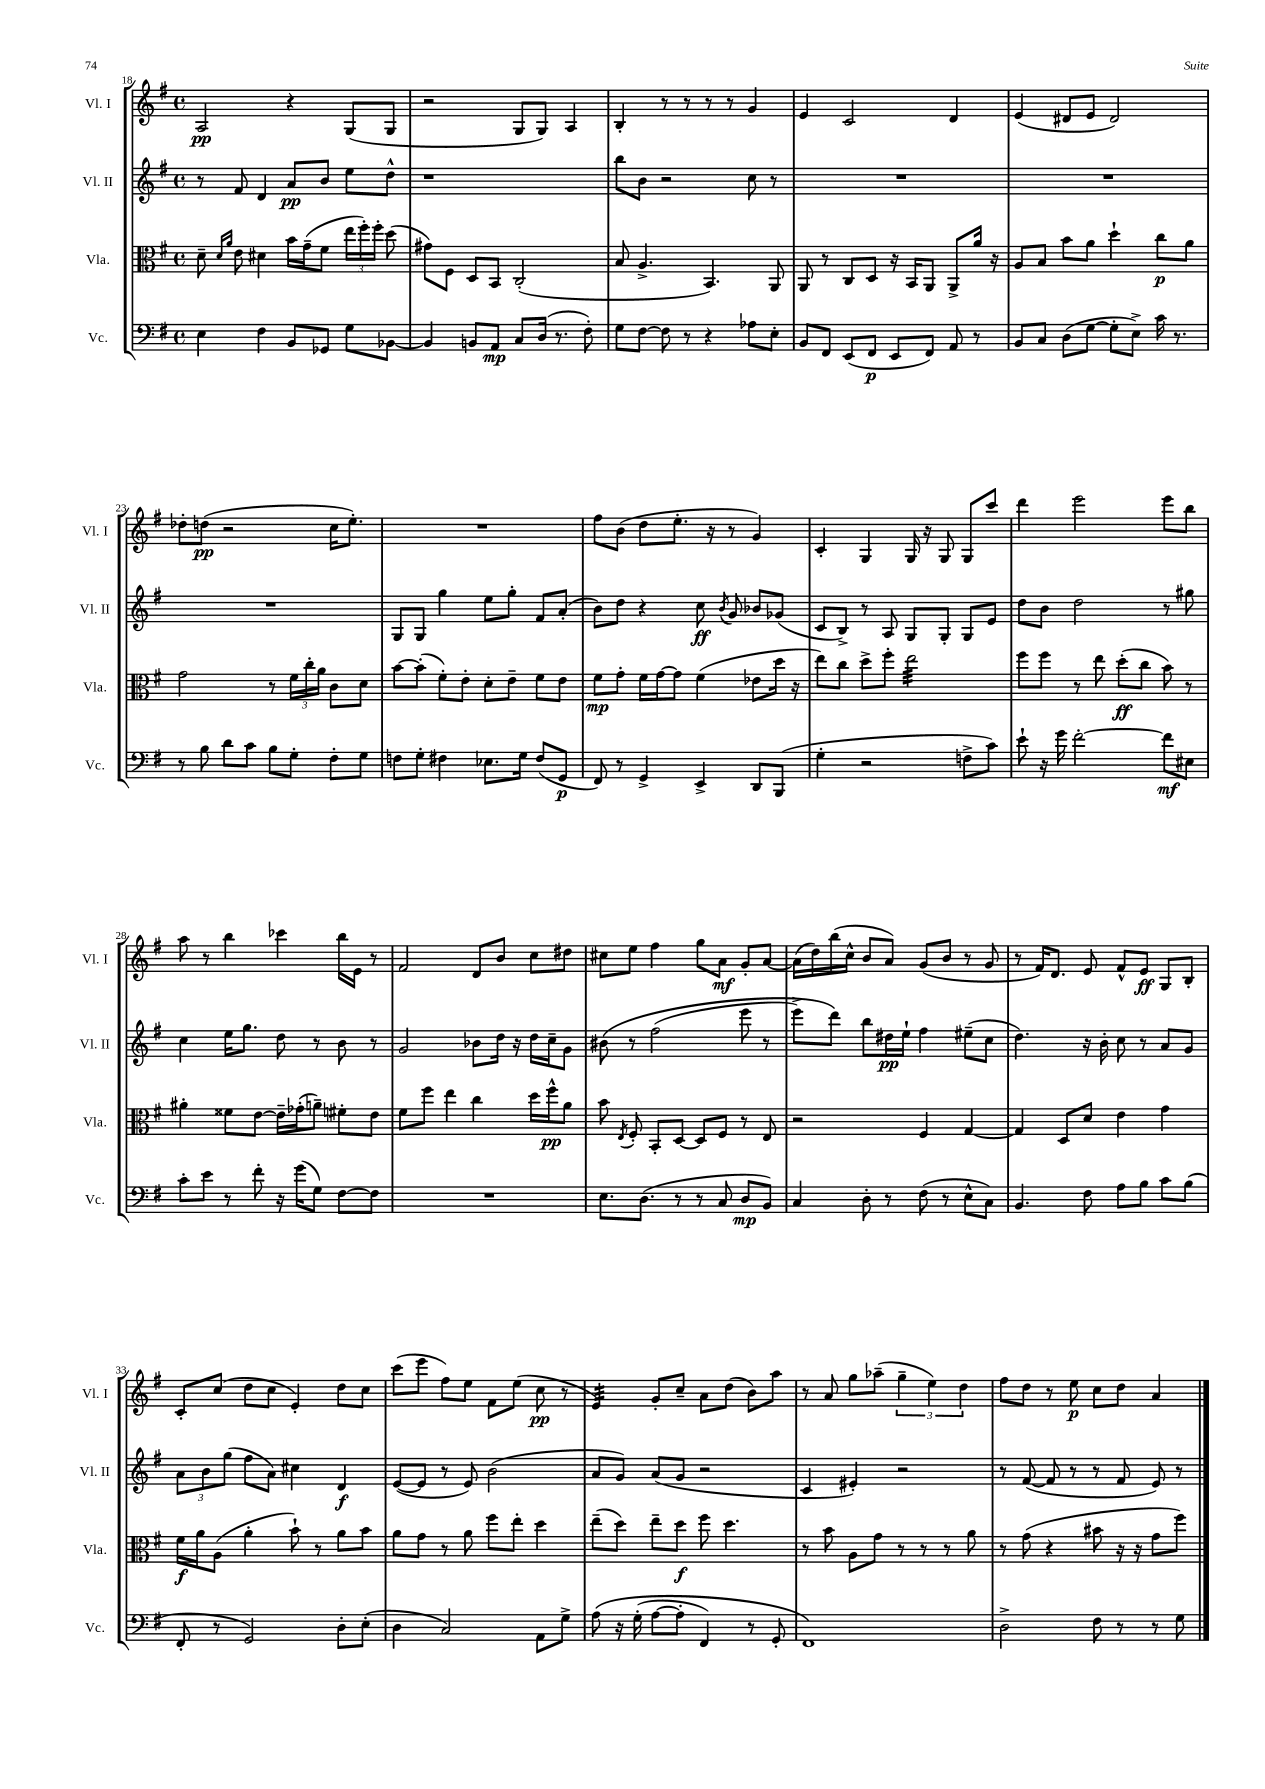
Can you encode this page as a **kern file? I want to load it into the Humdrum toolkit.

**kern	**kern	**kern	**kern
*staff4	*staff3	*staff2	*staff1
*clefF4	*clefC3	*clefG2	*clefG2
*k[f#]	*k[f#]	*k[f#]	*k[f#]
*M4/4	*M4/4	*M4/4	*M4/4
*met(c)	*met(c)	*met(c)	*met(c)
4E\	8d~\	8r	2A/
.	16qqd/LL	.	.
.	16qqa/JJ	.	.
.	8e\	8f#/	.
4F#\	4d#\	4d/	.
8BB/L	16b\LL	8a/L	4r
.	(16g~\J	.	.
8GG-/J	8f#\J	8b/J	.
8G\L	24ee\LL	8ee\L	(8G/L
.	24ff#'\)	.	.
.	24ff#'\JJ	.	.
[8BB-\J	(8dd\	8dd^^\J	8G/J
=	=	=	=
4BB-/]	8g#\L)	1r	2r
.	8F#\J	.	.
8BB/L	8D/L	.	.
8AA/J	8BB/J	.	.
8C/L	(2C'/	.	8G/L
(16D/Jk	.	.	8G/J)
8.r	.	.	.
.	.	.	4A/
8F#'\)	.	.	.
=	=	=	=
8G\L	8B/	8bb\L	4B'/
[8F#\J	4.A^/	8b\J	.
8F#\]	.	2r	8r
8r	.	.	8r
4r	4.BB/)	.	8r
.	.	.	8r
8A-\L	.	8cc\	4g/
8E'\J	8AA/	8r	.
=	=	=	=
8BB/L	8AA/	1r	4e/
8FF#/J	8r	.	.
(8EE/L	8C/L	.	2c/
8FF#/J	8D/J	.	.
8EE/L	16r	.	.
.	16BB/LK	.	.
8FF#/J)	8AA/J	.	.
8AA/	8AA^/L	.	4d/
8r	16a/Jk	.	.
.	16r	.	.
=	=	=	=
8BB/L	8A/L	1r	(4e/
8C/J	8B/J	.	.
(8D\L	8b\L	.	8d#/L
[8G\J	8a\J	.	8e/J
8G'\]L	4dd`\	.	2d#/)
8E^\J)	.	.	.
16c\	8cc\L	.	.
8.r	.	.	.
.	8a\J	.	.
=	=	=	=
8r	2g\	1r	8dd-'\L
8B\	.	.	(8dd\J
8d\L	.	.	2r
8c\J	.	.	.
8B\L	8r	.	.
8G'\J	24f#\LL	.	.
.	24cc'\	.	.
.	24a\JJ	.	.
8F#'\L	8c\L	.	16cc\LK
.	.	.	8.ee'\J)
8G\J	8d\J	.	.
=	=	=	=
8F\L	[8b\L	8G/L	1r
8G'\J	(8b'\]J	8G/J	.
4F#\	8f#'\L)	4gg\	.
.	8e'\J	.	.
8.E-\L	8d'\L	8ee\L	.
.	8e~\J	8gg'\J	.
16G\Jk	.	.	.
(8F#/L	8f#\L	8f#/L	.
8GG/J	8e\J	(8a'/J	.
=	=	=	=
8FF#/)	8f#\L	8b\L)	8ff#\L
8r	8g'\J	8dd\J	(8b\J
4GG^/	16f#\LL	4r	8dd\L
.	[16g\J	.	.
.	8g\]J	.	8.ee'\J
4EE^/	(4f#\	8cc\	.
.	.	.	16r
.	.	8qb/	.
.	.	8g/	8r
8DD/L	8e-\L	8b-/L	4g/)
(8BBB/J	16dd\Jk	(8g-/J	.
.	16r	.	.
=	=	=	=
4G'\	8ee\L)	8c/L	4c'/
.	8cc\J	8B^/J)	.
2r	8dd^\L	8r	4G/
.	8ff#'\J	8A/	.
.	2ee\	8G/L	16G/
.	.	.	16r
.	.	8G'/J	8G/
8F^\L	.	8G/L	8G/L
8c\J)	.	8e/J	8ccc/J
=	=	=	=
8e`\	8ff#\L	8dd\L	4ddd\
16r	8ff#\J	8b\J	.
16g\	.	.	.
[2f#'\	8r	2dd\	2eee\
.	8ee\	.	.
.	(8dd'\L	.	.
.	8cc\J	.	.
8f#\]L	8b\)	8r	8eee\L
8E#\J	8r	8gg#\	8bb\J
=	=	=	=
8c'\L	4a#'\	4cc\	8aa\
8e\J	.	.	8r
8r	8f##\L	16ee\LK	4bb\
.	.	8.gg\J	.
8f#'\	[8e\J	.	.
16r	16e~\]LL	8dd\	4ccc-\
(16g\LK	(16g-'\J	.	.
8G\J)	8a~\J)	8r	.
[8F#\L	8f#'\L	8b\	16bb\LL
.	.	.	16e\JJ
8F#\]J	8e\J	8r	8r
=	=	=	=
1r	8f#\L	2g/	2f#/
.	8ff#\J	.	.
.	4ee\	.	.
.	4cc\	8b-\L	8d/L
.	.	16dd\Jk	8b/J
.	.	16r	.
.	16dd\LL	16dd\LL	8cc\L
.	16ff#^^\J	16cc~\J	.
.	8a\J	8g\J	8dd#\J
=	=	=	=
8.E\L	8b\	&(8b#\	8cc#\L
.	8qE/	.	.
.	8F#'/	8r	8ee\J
(8.D\J	.	.	.
.	8BB'/L	(2ff#\	4ff#\
8r	[8D/J	.	.
8r	8D/]L	.	8gg\L
8C/	8F#/J	.	8a\J
8D/L	8r	8eee\	8g'/L
8BB/J)	8E/	8r	[8a/J
=	=	=	=
4C/	2r	8eee^\L)	(16a\]LL
.	.	.	16dd\)
.	.	8ddd\J&)	(16bb\
.	.	.	16cc^^\JJ
8D'\	.	8bb\L	8b/L
8r	.	16dd#\L	8a/J)
.	.	16ee`\JJ	.
(8F#\	4F#/	4ff#\	(8g/L
8r	.	.	8b/J
8E^^\L	[4G/	(8ee#~\L	8r
8C\J)	.	8cc\J	8g/
=	=	=	=
4.BB/	4G/]	4.dd\)	8r
.	.	.	16f#/LK)
.	.	.	8.d/J
.	8D/L	.	.
8F#\	8d/J	16r	8e/
.	.	16b'\	.
8A\L	4e\	8cc\	8f#^^/L
8B\J	.	8r	8e/J
8c\L	4g\	8a/L	8G/L
(8B\J	.	8g/J	8B'/J
=	=	=	=
8FF#'/	16f#\LL	12a\L	8c'/L
.	16a\J	.	.
.	.	12b\	.
8r	(8A\J	.	(8cc/J
.	.	(12gg\J	.
2GG/)	4a'\	8ff#\L	8dd\L
.	.	8a\J)	8cc\J
.	8b`\)	4cc#\	4e'/)
.	8r	.	.
8D'\L	8a\L	4d/	8dd\L
(8E'\J	8b\J	.	8cc\J
=	=	=	=
4D\	8a\L	([8e/L	(8ccc\L
.	8g\J	8e/]J	8eee\J
2C/)	8r	8r	8ff#\L)
.	8a\	8e/)	8ee\J
.	8ff#\L	(2b\	8f#\L
.	8ee'\J	.	(8ee\J
8AA\L	4dd\	.	8cc\
8G^\J	.	.	8r
=	=	=	=
&(8A\	(8ee~\L	8a/L	4e/)
16r	8dd\J)	8g/J)	.
(16G'\	.	.	.
[8A\L	8ee~\L	(8a/L	8g'/L
8A'\]J	8dd\J	8g/J	8cc~/J
4FF#/)	8ff#\	2r	8a\L
.	4.dd\	.	(8dd\J
8r	.	.	8b\L)
8GG'/	.	.	8aa\J
=	=	=	=
1FF#&)	8r	4c/	8r
.	8b\	.	8a/
.	8A\L	4e#'/)	8gg\L
.	8g\J	.	(8aa-~\J
.	8r	2r	6gg~\
.	8r	.	.
.	.	.	6ee\)
.	8r	.	.
.	.	.	6dd\
.	8a\	.	.
=	=	=	=
2D^\	8r	8r	8ff#\L
.	(8g\	([8f#/	8dd\J
.	4r	8f#/]	8r
.	.	8r	8ee\
8F#\	8b#\	8r	8cc\L
8r	16r	8f#/	8dd\J
.	16r	.	.
8r	8g\L	8e/)	4a/
8G\	8ff#\J)	8r	.
==	==	==	==
*-	*-	*-	*-
